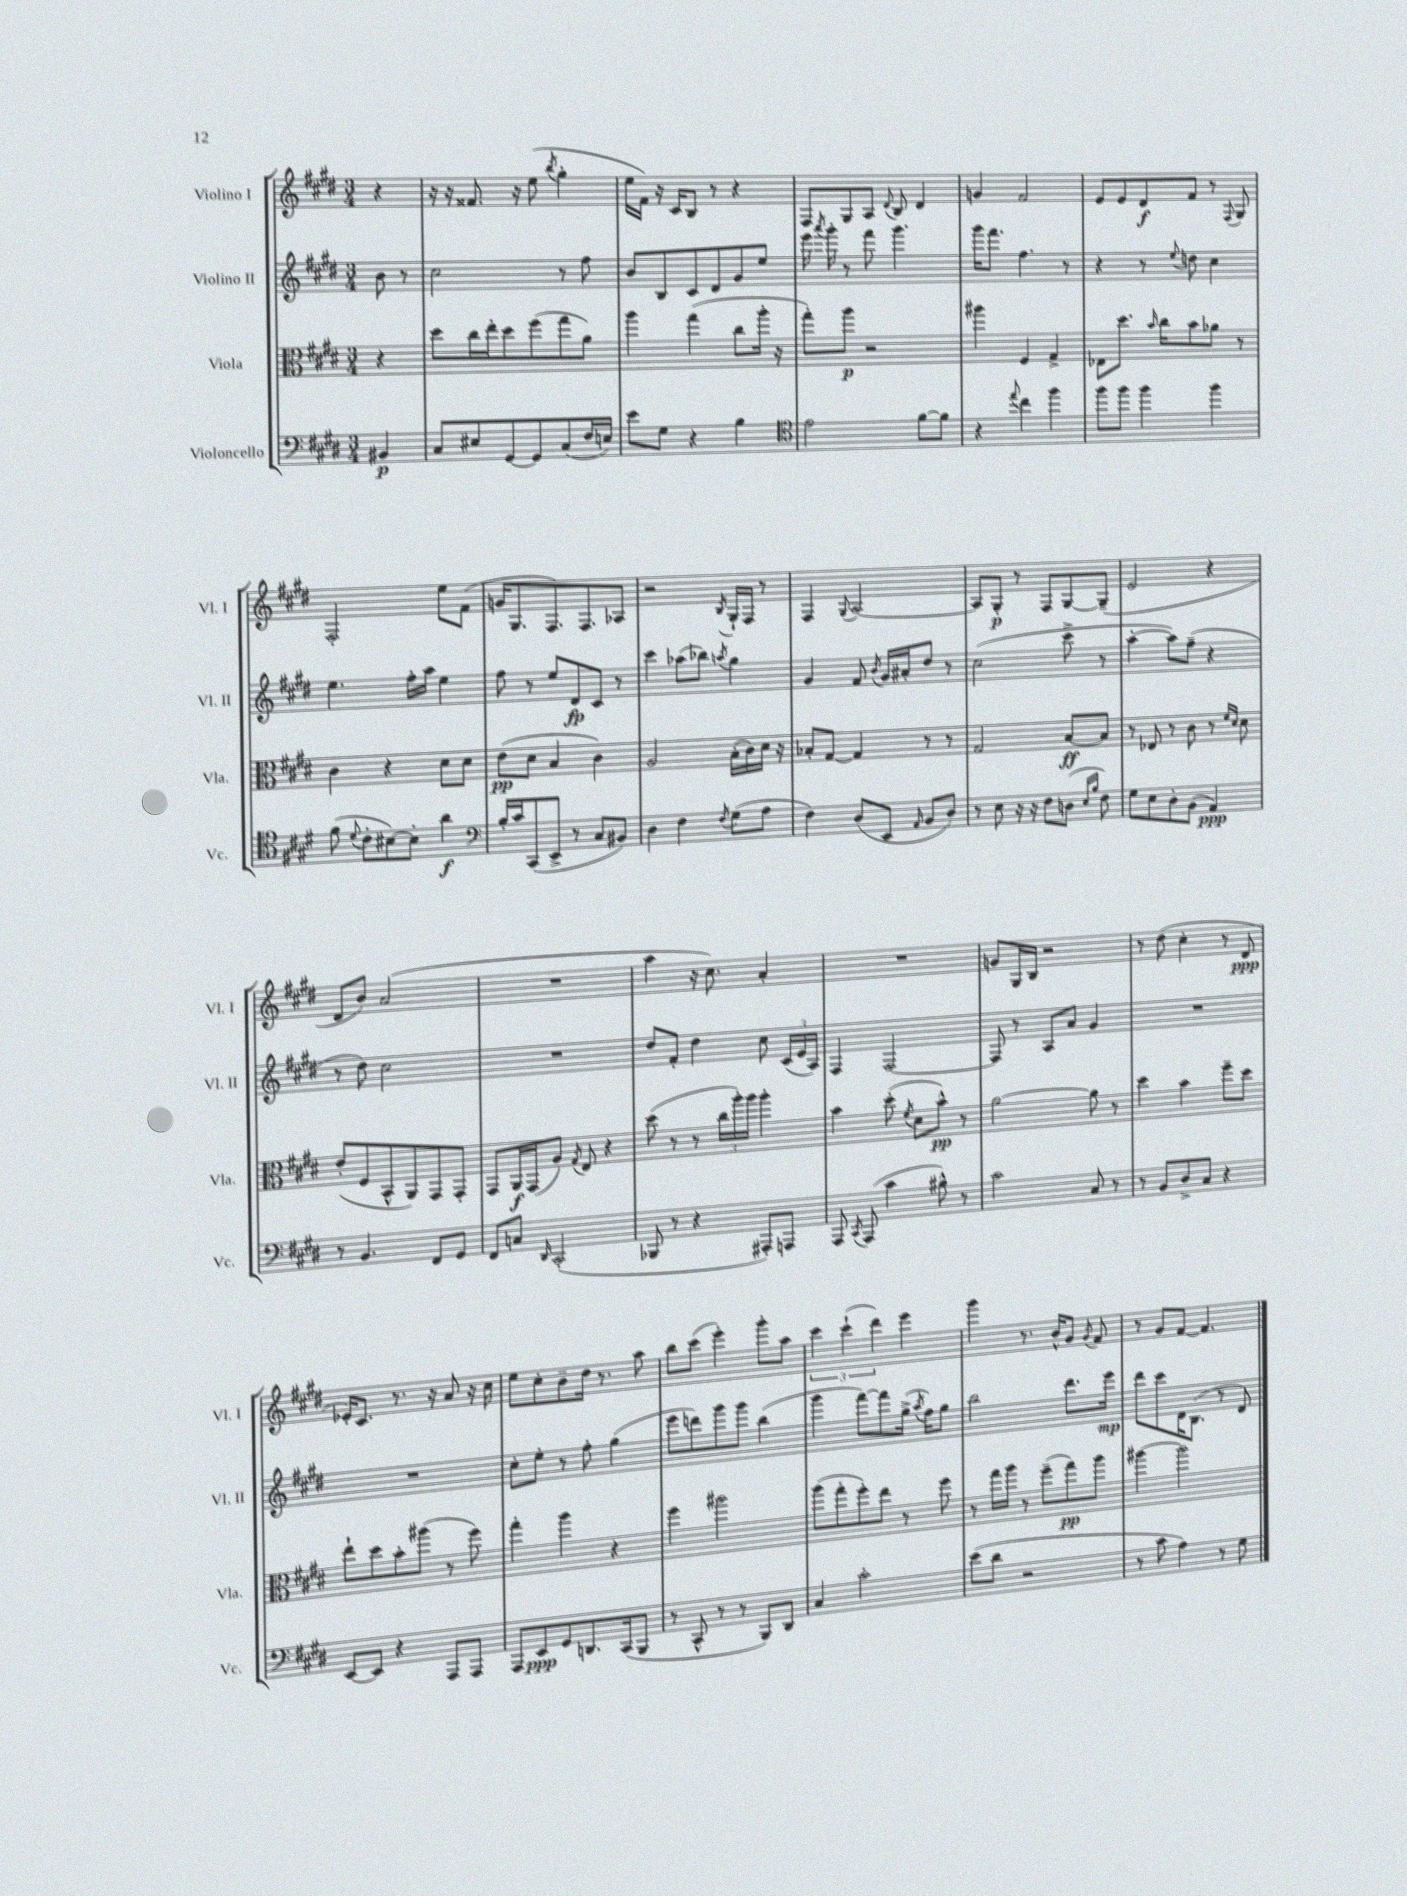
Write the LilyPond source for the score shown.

<<
\new StaffGroup <<
\new Staff = "s0" \with { instrumentName = "Violino I" shortInstrumentName = "Vl. I" } {
    \clef treble \key e \major \numericTimeSignature \time 3/4 \partial 4
    \autoBeamOff r4 |
    r16 r16 fisis'8. r16 e''8( \acciaccatura { b''8 } gis''4-. |
    e''16[ fis'16]) r16 cis'16[ b8] r8 r4 |
    fis8[ gis8 a8] \appoggiatura { dis'8 } b8 dis'4 |
    g'4 fis'2 |
    e'8[ e'8 dis'8\f fis'8] r8 \appoggiatura { fis8 } gis8 |
    fis2-. e''8[ fis'8]( |
    g'16[ gis8. fis8.) fis8. aes8] |
    r2 \acciaccatura { b8 } gis16[-! fis16] r8 |
    fis4 \appoggiatura { gis8 } a2~ |
    a8[ gis8]-.\p r8 fis8[ gis8~ gis8]--( |
    e'2 r4 |
    dis'8[ b'8]) a'2( |
    R2. |
    a''4 r16 cis''8.) a'4-. |
    R2. |
    g'8[ gis16 b16] r2 |
    r8 dis''8( cis''4-. r8 dis'8\ppp |
    ees'16[-.) cis'8.] r8. r16 a'8 r16 cis''16 |
    e''8[ cis''8-. b'8-- dis''16] r8. a''8 |
    b''8[ cis'''8]( e'''4-.) gis'''8[-. a''8] |
    \tuplet 3/2 { cis'''4 cis'''4-!( dis'''4) } e'''4 |
    gis'''4 r8. b'16[-^ gis'8] \acciaccatura { gis'8 } fis'8 |
    r8 gis'8[ fis'8]~ fis'4. \bar "|." |
}
\new Staff = "s1" \with { instrumentName = "Violino II" shortInstrumentName = "Vl. II" } {
    \clef treble \key e \major \numericTimeSignature \time 3/4 \partial 4
    \autoBeamOff b'8 r8 |
    cis''2 r8 fis''8 |
    b'8[ b8 cis'8 dis'8 gis'8 e''8] |
    e'''16 \acciaccatura { a'''8 } gis'''16-. r8 fis'''8 gis'''4. |
    gis'''16[ fis'''8.] fis''4. r8 |
    r4 r8 \appoggiatura { e''8 } d''8 cis''4 |
    e''4. fis''16[-. a''16] e''4 |
    fis''8 r8 e''8[ dis'8\fp cis'8] r8 |
    cis'''4 aes''8[( bes''8]) \acciaccatura { a''8 } gis''4 |
    gis'4 fis'8 \acciaccatura { b'8 } gis'16[ ais'16-. dis''8] r8 |
    cis''2( cis'''8-> r8 |
    a''4~-. a''8[) fis''8]--( r4 |
    r8 dis''8) cis''2 |
    R2. |
    dis''8[ fis'8]-. dis''4 cis''8 \tuplet 3/2 { cis'16[( e'16 a16]) } |
    fis4 fis2~ |
    fis8 r8 a8[ a'8] gis'4 |
    R2. |
    R2. |
    cis''8[-. e''8]-. r8 fis''8-. gis''4( |
    e'''8[ d'''8) gis'''8 gis'''8] b''4( |
    gis'''4 fis'''8[~) fis'''8 gis''16]->( \acciaccatura { a''8 } fis''16[) gis''8] |
    b''2 dis'''8.[ e'''16]\mp |
    dis'''8[ cis'''8 dis'16 b8.]( r8 dis'8) \bar "|." |
}
\new Staff = "s2" \with { instrumentName = "Viola" shortInstrumentName = "Vla." } {
    \clef alto \key e \major \numericTimeSignature \time 3/4 \partial 4
    \autoBeamOff r4 |
    dis''8[ cis''16 e''16-. dis''8 fis''8( gis''8 a'8]) |
    a''4 gis''4( cis''8[ a''16]-. r16 |
    gis''8[-.) a''8]\p r2 |
    ais''4 fis4 gis4-> |
    ees8[ dis''8.] \grace { b'16 } cis''16[ b'8 aes'8] r8 |
    cis'4 r4 dis'8[ dis'8] |
    e'8[\pp( dis'8] b4 cis'4) |
    a2 b16[-.( cis'16) dis'16] r16 |
    bes8[-. gis8]~ gis4 r8 r8 |
    gis2 b8[~\ff b8] |
    r8 ees8 r8 cis'8 r8 \grace { fis'16[ dis'16] } dis'8 |
    e'8[-.( fis8 b,8-^ a,8) gis,8 gis,8]-. |
    gis,8[ a,16\f gis,16( a8]) \acciaccatura { gis8 } e8 r4 |
    dis''8( r8 r8 \tuplet 3/2 { cis''16[ a''16-.) a''16] } a''4-. |
    b'4 dis''8-.( \acciaccatura { fis'8 } dis'8[ b'8]-^\pp) r8 |
    a'2~ a'8 r8 |
    dis''4 b'4 fis''8[-- dis''8] |
    e''8[-! dis''8 b'8-. ais''8]( r8 fis''8) |
    gis''4-. a''4 r4 |
    fis''4 ais''2 |
    a''8[( gis''8-. fis''8-.) e''8] r8 fis''8 |
    r8 gis''16[ a''16] r8 fis''8[--( gis''8\pp) a''8] |
    ais''4~ ais''2 \bar "|." |
}
\new Staff = "s3" \with { instrumentName = "Violoncello" shortInstrumentName = "Vc." } {
    \clef bass \key e \major \numericTimeSignature \time 3/4 \partial 4
    \autoBeamOff bis,4\p |
    cis8[ eis8 gis,8~ gis,8 cis8( fis16 e16]) |
    e'8[ gis8] r4 b4 |
    \clef tenor e'2 fis'8[~ fis'8] |
    r4 \appoggiatura { e''8 } cis''4 fis''4 |
    fis''8[ fis''8] fis''4 fis''4 |
    fis'8( \appoggiatura { dis'8 } cis'8[-. bis8~) bis8]-. a'4\f |
    \clef bass b16[-. cis'16 cis,8( e,8]-> r8 cis8[ bis,8]) |
    dis4 fis4 \acciaccatura { fis8 } gis8[( a8] |
    fis4) dis8[( e,8] \grace { a,16 } b,8[ dis8]) |
    r8 e8 r16 r16 fis8[ d8]( \grace { e16[ b16] } fis8) |
    gis8[ e8 dis8-. b,8]( a,4\ppp) |
    r8 b,4. fis,8[ gis,8] |
    fis,8[ c8] \grace { dis,16 } cis,2-.( |
    bes,,8 r8 r4 ais,,8[-.) a,,8] |
    a,,8 \acciaccatura { cis,8 } a,,8( cis'4 bis8-^) r8 |
    cis'2 cis8 r8 |
    r8 b,8[ dis8-> cis8] r4 |
    e,8[~ e,8] r4 a,,8[ a,,8] |
    a,,8[ e,8\ppp gis,8 d,8. cis,16( b,,8] |
    r8 cis,8-^ r8 r8 b,,8[) dis,8] |
    cis4 cis'2-. |
    e'8[( dis'8] r2 |
    r8 cis'8 a4) r8 gis8 \bar "|." |
}
>>
>>
\layout { \context { \Score \remove "Bar_number_engraver" } }
